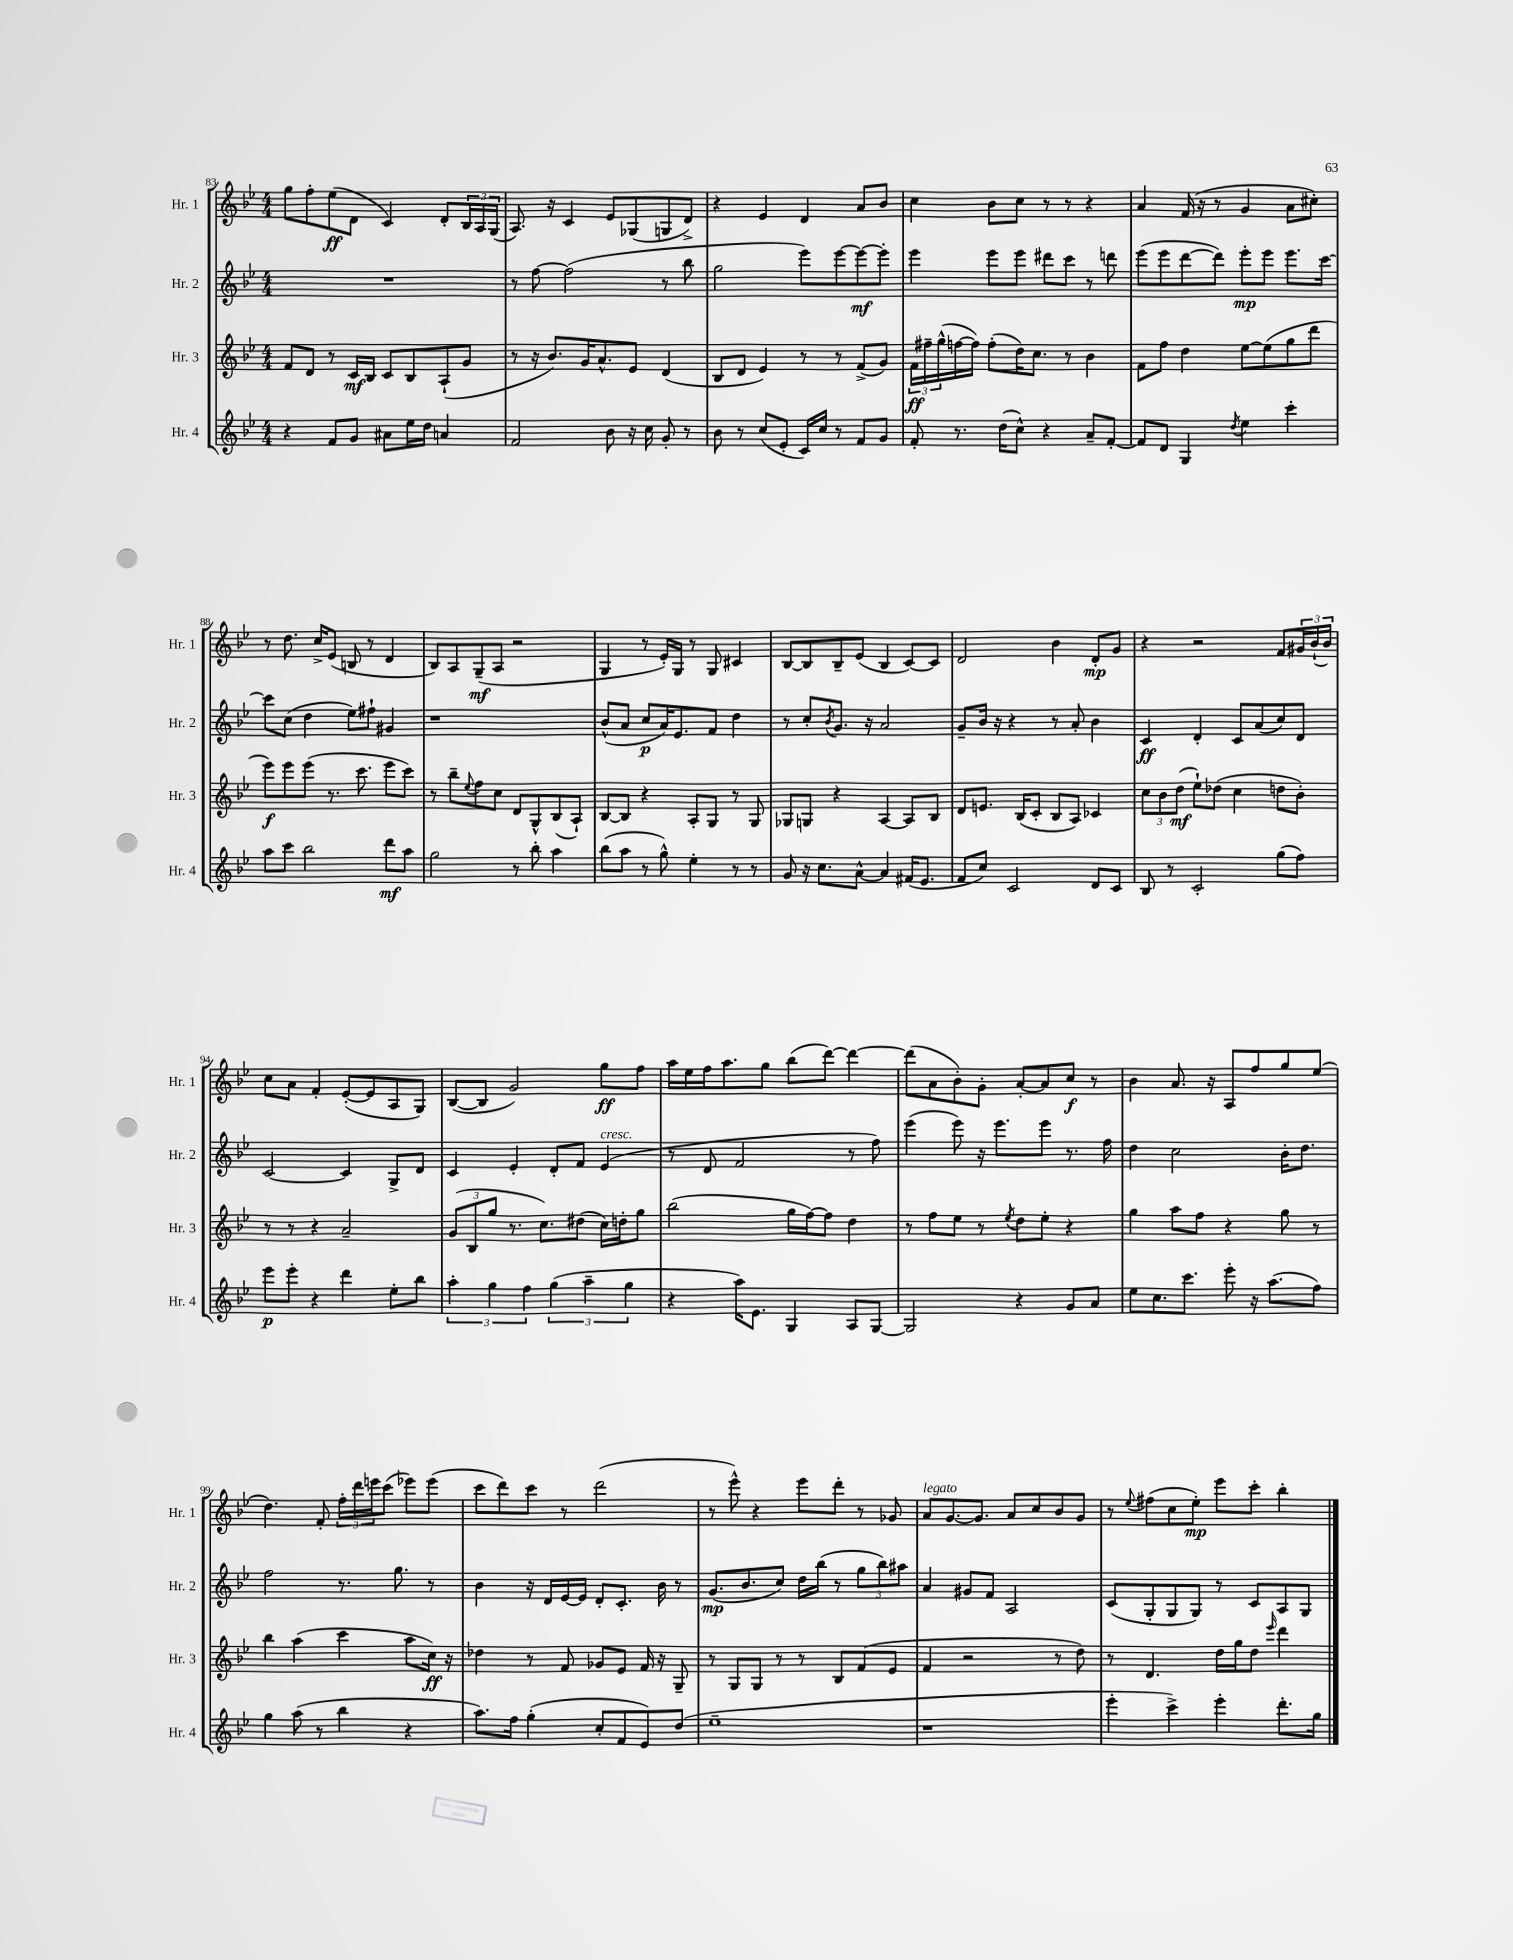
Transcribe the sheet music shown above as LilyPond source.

<<
\new StaffGroup <<
\new Staff = "s0" \with { instrumentName = "Hr. 1" shortInstrumentName = "Hr. 1" } {
    \clef treble \key bes \major \numericTimeSignature \time 4/4
    g''8 f''8-. ees''8\ff( d'8 c'4) d'8-. \tuplet 3/2 { bes16 a16 g16( } |
    a8.) r16 c'4 ees'8 ges8( g8 d'8->) |
    r4 ees'4 d'4 a'8 bes'8 |
    c''4 bes'8 c''8 r8 r8 r4 |
    a'4 f'16( r16 r8 g'4 a'8 cis''8-.) |
    r8 d''8. c''16-> ees'8( b8 r8 d'4 |
    bes8) a8 g8--\mf( a8 r2 |
    g4 r8 ees'16-.) g16 r8 g8 cis'4 |
    bes8~ bes8 bes8-- ees'8( bes4 c'8~) c'8 |
    d'2 bes'4 d'8-.\mp g'8 |
    r4 r2 f'8 \tuplet 3/2 { gis'16 bes'16-!( bes'16) } |
    c''8 a'8 f'4-. ees'8~-.( ees'8 a8 g8) |
    bes8~( bes8 g'2) g''8\ff f''8 |
    a''16 ees''16 f''16 a''8. g''8 bes''8( d'''8~) d'''4~ |
    d'''8( a'8 bes'8-.) g'8-. a'8~-. a'8 c''8\f r8 |
    bes'4 a'8. r16 a8 f''8 g''8 ees''8( |
    d''4.) f'8-. \tuplet 3/2 { f''16-. d'''16 e'''16 } c'''8( ees'''8) ees'''8( |
    c'''8 d'''8) c'''8 r8 d'''2( |
    r8 ees'''8-^) r4 ees'''8 d'''8-. r8 ges'8 |
    a'8^\markup { \italic "legato" } g'8.~ g'8. a'8 c''8 bes'8 g'8 |
    r8 \appoggiatura { ees''8 } fis''8( c''8 ees''8-.\mp) ees'''8 c'''8-. bes''4-. \bar "|." |
}
\new Staff = "s1" \with { instrumentName = "Hr. 2" shortInstrumentName = "Hr. 2" } {
    \clef treble \key bes \major \numericTimeSignature \time 4/4
    R1 |
    r8 f''8~ f''2( r8 bes''8 |
    g''2 ees'''8) ees'''8~ ees'''8~\mf ees'''8-. |
    ees'''4 ees'''8 ees'''8 dis'''8 c'''8 r8 d'''8 |
    ees'''8( ees'''8 d'''8~ d'''8) ees'''8-.\mp ees'''8 ees'''8. c'''16~ |
    c'''8 c''8( d''4 ees''8) fis''8-! gis'4 |
    r1 |
    bes'8-^( a'8 c''8\p a'16) ees'8. f'8 d''4 |
    r8 c''8-. \acciaccatura { bes'8 } g'8. r16 a'2 |
    g'8-- bes'16 r16 r4 r8 a'8-. bes'4 |
    c'4\ff d'4-. c'8 a'8( c''8) d'8 |
    c'2~ c'4 g8-> d'8 |
    c'4 ees'4-. d'8-. f'8 ees'4^\markup { \italic "cresc." }( |
    r8 d'8 f'2 r8 f''8) |
    ees'''4( ees'''8) r16 ees'''8. ees'''8 r8. f''16 |
    d''4 c''2 bes'16-. d''8. |
    f''2 r8. g''8. r8 |
    bes'4 r16 d'16 ees'16~ ees'16 d'8-. c'8.-. bes'16 r8 |
    g'8.\mp( bes'8. c''8) d''16 bes''16( r8 \tuplet 3/2 { g''8 bes''8) ais''8 } |
    a'4 gis'8 f'8 a2 |
    c'8( g8-. g8 g8) r8 c'8 a8 g8 \bar "|." |
}
\new Staff = "s2" \with { instrumentName = "Hr. 3" shortInstrumentName = "Hr. 3" } {
    \clef treble \key bes \major \numericTimeSignature \time 4/4
    f'8 d'8 r8 c'16\mf bes16 c'8 bes8 a8-!( g'8 |
    r8 r16 bes'8.) g'16 a'8.-^ ees'8 d'4( |
    bes8 d'8 ees'4) r8 r8 f'8->( g'8) |
    \tuplet 3/2 { f'16\ff fis''16-- g''16-^( } f''16~ f''16) f''8-.( d''16) c''8. r8 bes'4 |
    f'8 f''8 d''4 ees''8~ ees''8( g''8 d'''8 |
    ees'''8\f) ees'''8 ees'''8( r8. c'''8. ees'''8 c'''8) |
    r8 bes''8-- \appoggiatura { ees''8 } f''8 c''8 d'8 g8-^ bes8( a8-!) |
    bes8~ bes8 r4 a8-. g8 r8 g8 |
    ges8 g8 r4 a4~ a8 bes8 |
    d'8 e'8. bes16( c'8-. bes8 a8) ces'4 |
    \tuplet 3/2 { c''8 bes'8 d''8\mf( } ees''8-!) des''8( c''4 d''8 bes'8-.) |
    r8 r8 r4 a'2-- |
    \tuplet 3/2 { g'8( bes8 g''8 } r8. c''8.) dis''8( c''16) d''16-. g''8 |
    bes''2( g''16 f''16~) f''8 d''4 |
    r8 f''8 ees''8 r8 \acciaccatura { ees''8 } d''8 ees''8-. r4 |
    g''4 a''8 f''8 r4 g''8 r8 |
    bes''4 a''4( c'''4 a''8 c''16\ff) r16 |
    des''4 r8 f'8 ges'8 ees'8 f'16 r16 g8-- |
    r8 g8 g8 r8 r8 bes8 f'8( ees'8 |
    f'4 r2 r8 d''8) |
    r8 d'4. d''16 g''16 d''8 \grace { ees'''16 } d'''4 \bar "|." |
}
\new Staff = "s3" \with { instrumentName = "Hr. 4" shortInstrumentName = "Hr. 4" } {
    \clef treble \key bes \major \numericTimeSignature \time 4/4
    r4 f'8 g'8 ais'8 ees''16 d''16 a'4 |
    f'2 bes'8 r16 c''16 g'8-. r8 |
    bes'8 r8 c''8( ees'8-. c'16) c''16 r8 f'8 g'8 |
    f'8-. r8. d''16( c''8-^) r4 a'8-- f'8~-. |
    f'8 d'8 g4 \acciaccatura { d''8 } ees''4 c'''4-. |
    a''8 c'''8 bes''2 d'''8\mf a''8 |
    g''2 r8 bes''8-. a''4 |
    bes''8( a''8 r8 g''8-^) ees''4-. r8 r8 |
    g'8 r16 c''8. a'8~-^ a'4 fis'16( ees'8. |
    f'8 c''8) c'2 d'8 c'8 |
    bes8 r8 c'2-. g''8( f''8) |
    ees'''8\p ees'''8-. r4 d'''4 ees''8-. bes''8 |
    \tuplet 3/2 { a''4-. g''4 f''4 } \tuplet 3/2 { g''4( a''4-- g''4 } |
    r4 a''16) ees'8. g4 a8 g8~ |
    g2 r4 g'8 a'8 |
    ees''8 c''8. c'''8. ees'''8-. r16 a''8.( f''8) |
    g''4 a''8( r8 bes''4 r4 |
    a''8.) f''16 g''4-.( c''8-. f'8 ees'8) d''8( |
    ees''1-- |
    r1 |
    ees'''4-. c'''4->) ees'''4-. d'''8.-. g''16 \bar "|." |
}
>>
>>
\layout { \context { \Score currentBarNumber = #83 } }
